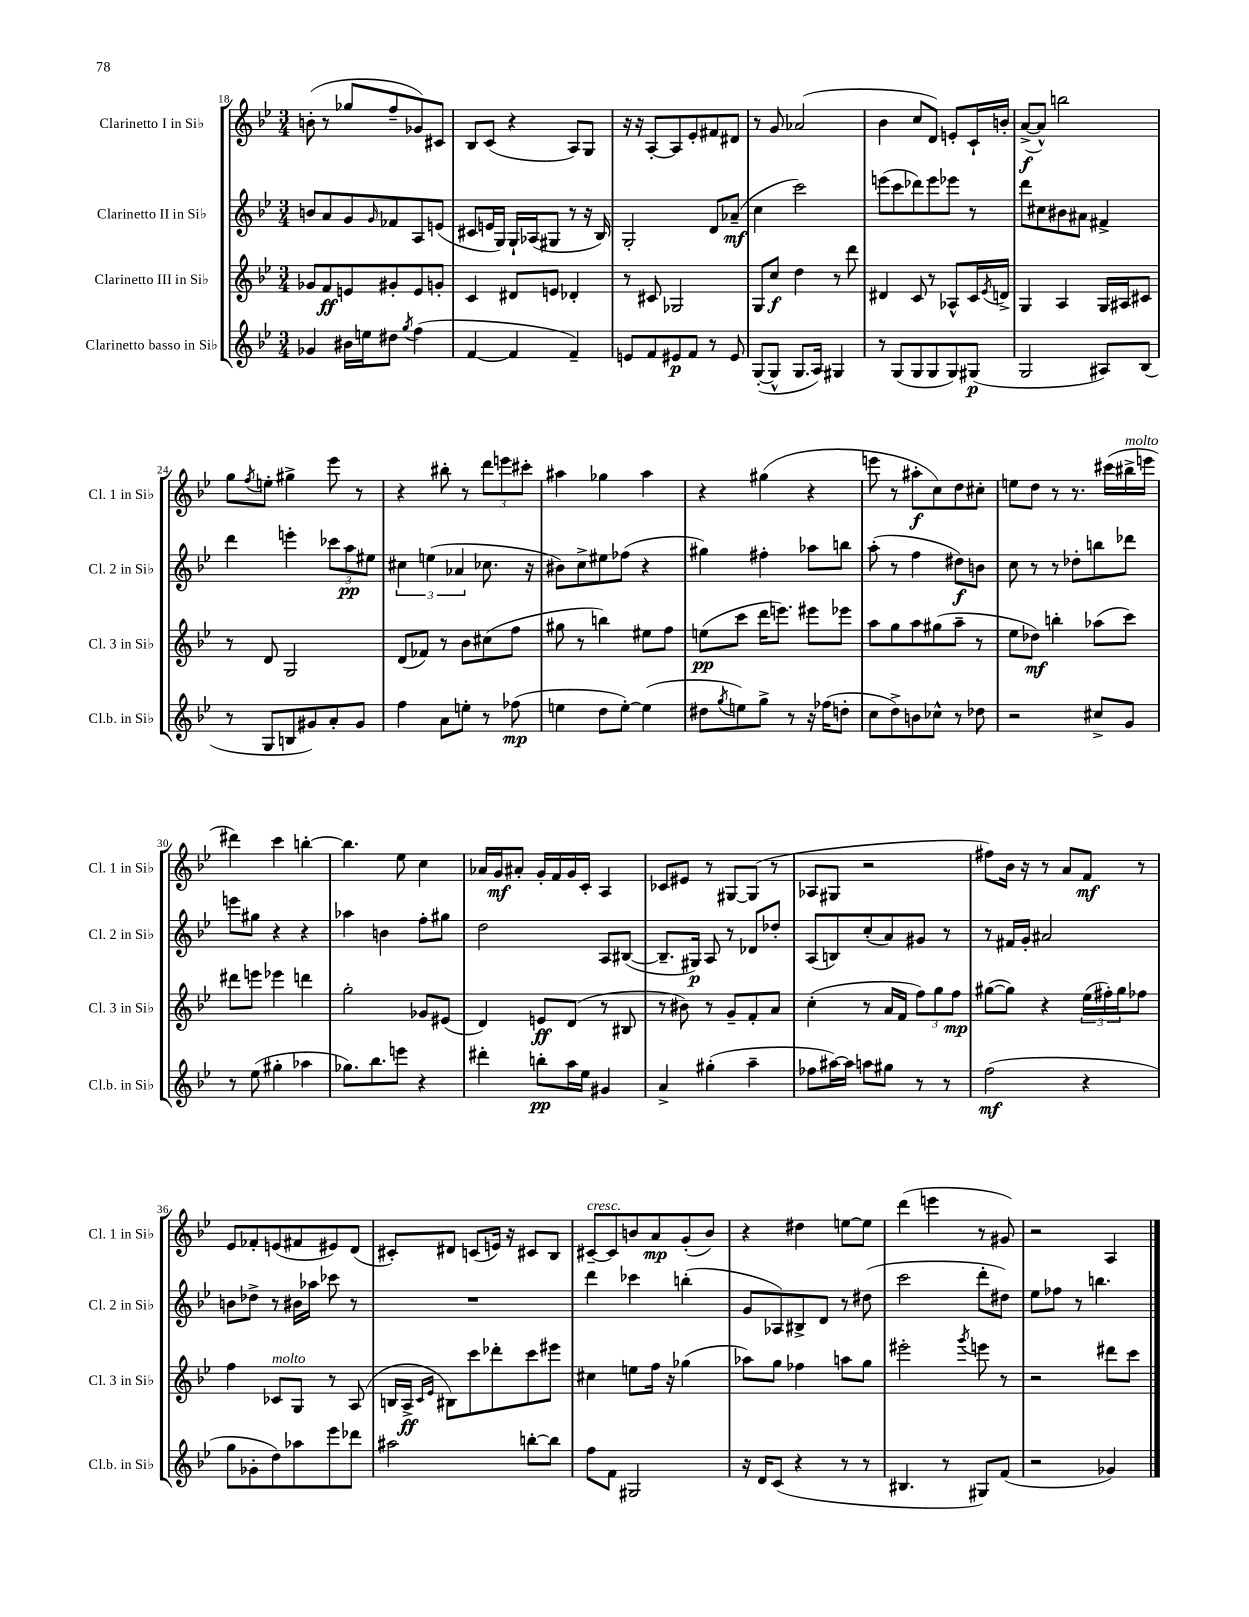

**kern	**dynam	**kern	**dynam	**kern	**dynam	**kern	**dynam
*part4	*part4	*part3	*part3	*part2	*part2	*part1	*part1
*staff4	*staff4	*staff3	*staff3	*staff2	*staff2	*staff1	*staff1
*I"Clarinetto basso in Si♭	*	*I"Clarinetto III in Si♭	*	*I"Clarinetto II in Si♭	*	*I"Clarinetto I in Si♭	*
*I'Cl.b. in Si♭	*	*I'Cl. 3 in Si♭	*	*I'Cl. 2 in Si♭	*	*I'Cl. 1 in Si♭	*
*clefG2	*	*clefG2	*	*clefG2	*	*clefG2	*
*k[b-e-]	*	*k[b-e-]	*	*k[b-e-]	*	*k[b-e-]	*
*M3/4	*	*M3/4	*	*M3/4	*	*M3/4	*
=18	=18	=18	=18	=18	=18	=18	=18
4g-X/	.	8g-X/L	.	8bn/L	.	(8bn'\	.
.	.	8f/	ff	8a/	.	8r	.
16b#X\LL	.	8en/	.	8g/	.	8gg-X/L	.
16een\J	.	.	.	.	.	.	.
.	.	.	.	16qqg/	.	.	.
8dd#X\J	.	8g#X'/	.	8f-X/	.	8ff~/	.
8qgg/	.	.	.	.	.	.	.
(4ff\	.	8e/	.	8A/	.	8g-X/)	.
.	.	8gn'/J	.	(8en/J	.	8c#X/J	.
=19	=19	=19	=19	=19	=19	=19	=19
[4f/	.	4c/	.	8c#X/L	.	8B-/L	.
.	.	.	.	16en/L	.	(8c/J	.
.	.	.	.	16G/JJ)	.	.	.
4f/]	.	8d#X/L	.	16G`/LL	.	4r	.
.	.	.	.	(16A-X/J	.	.	.
.	.	8en/J	.	8G#X/J	.	.	.
4f~/)	.	4d-X'/	.	8r	.	8A/L)	.
.	.	.	.	16r	.	8G/J	.
.	.	.	.	16B-/)	.	.	.
=20	=20	=20	=20	=20	=20	=20	=20
8en/L	.	8r	.	2G'/	.	16r	.
.	.	.	.	.	.	16r	.
8f/	.	8c#X/	.	.	.	[8A'/L	.
8e#X/	p	2G-X/	.	.	.	8A/]	.
8f/J	.	.	.	.	.	8e-'/	.
8r	.	.	.	8d/L	.	8f#X/	.
8e#/	.	.	.	(8a-X~/J	mf	8d#X/J	.
=21	=21	=21	=21	=21	=21	=21	=21
([8G'/L	.	8G/L	.	4cc\	.	8r	.
8G^^/J]	.	8cc/J	f	.	.	8g/	.
8.G/L	.	4dd\	.	2ccc\)	.	(2a-X/	.
16A/Jk)	.	.	.	.	.	.	.
4G#X/	.	8r	.	.	.	.	.
.	.	8ddd\	.	.	.	.	.
=22	=22	=22	=22	=22	=22	=22	=22
8r	.	4d#X/	.	(8eeen\L	.	4b-\	.
(8G/L	.	.	.	8ccc\	.	.	.
8G/	.	8c/	.	8ddd-X\)	.	8cc/L	.
8G/	.	8r	.	8eee\	.	8d/J)	.
8G/)	.	8A-X^^/L	.	8eee-X\J	.	8en'/L	.
(8G#X/J	p	16c/L	.	8r	.	16c`/L	.
.	.	8qe-/	.	.	.	.	.
.	.	16dn^/JJ	.	.	.	16bn'/JJ	.
=23	=23	=23	=23	=23	=23	=23	=23
2G/	.	4G/	.	8ddd\L	.	([8a^/L	f
.	.	.	.	8cc#X\	.	8a^^/J])	.
.	.	4A/	.	8b#X\	.	2bbn\	.
.	.	.	.	8a#X\J	.	.	.
8A#X/L)	.	16G/LL	.	4f#X^/	.	.	.
.	.	16A#X/J	.	.	.	.	.
(8B-/J	.	8c#X/J	.	.	.	.	.
!!LO:LB:g=z
=24	=24	=24	=24	=24	=24	=24	=24
8r	.	8r	.	4ddd\	.	8gg\L	.
.	.	.	.	.	.	8qff/	.
8G/L	.	8d/	.	.	.	8een'\J	.
8Bn/	.	2G/	.	4eeen'\	.	4gg#X^\	.
8g#X/)	.	.	.	.	.	.	.
8a'/	.	.	.	12ccc-X\L	.	8eee-\	.
.	.	.	.	12aa\	pp	.	.
8g#/J	.	.	.	.	.	8r	.
.	.	.	.	12ee#X\J	.	.	.
=25	=25	=25	=25	=25	=25	=25	=25
4ff\	.	(8d/L	.	6cc#X\	.	4r	.
.	.	8f-X/J)	.	.	.	.	.
.	.	.	.	(6een\	.	.	.
8a\L	.	8r	.	.	.	8bb#X'\	.
.	.	.	.	6a-X/	.	.	.
8een'\J	.	8b-\L	.	.	.	8r	.
8r	.	(8cc#X\	.	8.cc-X\	.	12ddd\L	.
.	.	.	.	.	.	12eeen\	.
(8ff-X\	mp	8ff\J	.	.	.	.	.
.	.	.	.	.	.	12ccc#X'\J	.
.	.	.	.	16r	.	.	.
=26	=26	=26	=26	=26	=26	=26	=26
4een\	.	8gg#X\	.	8b#X\L)	.	4aa#X\	.
.	.	8r	.	8cc^\	.	.	.
8dd\L	.	4bbn\)	.	8ee#X\	.	4gg-X\	.
[8ee'\J)	.	.	.	(8ff-X\J	.	.	.
(4ee\]	.	8ee#X\L	.	4r	.	4aa#\	.
.	.	8ff\J	.	.	.	.	.
=27	=27	=27	=27	=27	=27	=27	=27
8dd#X\L	.	(8een\L	pp	4gg#X\)	.	4r	.
8qgg/	.	.	.	.	.	.	.
8een\)	.	8ccc\J	.	.	.	.	.
8gg^\J	.	16ddd\KL	.	4ff#X'\	.	(4gg#X\	.
.	.	8.eeen\J)	.	.	.	.	.
8r	.	.	.	.	.	.	.
16r	.	8eee#X\L	.	8aa-X\L	.	4r	.
(16ff-X\KL	.	.	.	.	.	.	.
8ddn'\J	.	8eee-X\J	.	8bbn\J	.	.	.
=28	=28	=28	=28	=28	=28	=28	=28
8cc\L	.	8aa\L	.	(8aa'\	.	8eeen\	.
8dd^\)	.	8gg\	.	8r	.	8r	.
8bn\	.	8aa\	.	4ff\	.	8aa#X'\L	f
8cc-X^^\J	.	(8gg#X\	.	.	.	8cc\)	.
8r	.	8aa~\J	.	8dd#X\L)	f	8dd\	.
8dd-X\	.	8r	.	8bn\J	.	8cc#X'\J	.
=29	=29	=29	=29	=29	=29	=29	=29
2r	.	8ee-\L	.	8cc\	.	8een\L	.
.	.	8dd-X\J)	mf	8r	.	8dd\J	.
.	.	4bbn'\	.	8r	.	8r	.
.	.	.	.	8dd-X'\L	.	8.r	.
8cc#X^/L	.	(8aa-X\L	.	8bbn\	.	.	.
.	.	.	.	.	.	(16ccc#X\LL	.
!	!	!	!	!	!	!LO:TX:a:i:t=molto	!
8g/J	.	8ccc\J)	.	8ddd-X\J	.	16bb#X^\	.
.	.	.	.	.	.	16eeen\JJ	.
!!LO:LB:g=z
=30	=30	=30	=30	=30	=30	=30	=30
8r	.	8ddd#X\L	.	8eeen\L	.	4ddd#X\)	.
(8ee-\	.	8eeen\J	.	8gg#X\J	.	.	.
4gg#X'\	.	4eee-X\	.	4r	.	4ccc\	.
4aa-X\	.	4dddn\	.	4r	.	[4bbn'\	.
=31	=31	=31	=31	=31	=31	=31	=31
8.gg-X\L)	.	2gg'\	.	4aa-X\	.	4.bb\]	.
8.bb-\	.	.	.	.	.	.	.
.	.	.	.	4bn\	.	.	.
8eeen\J	.	.	.	.	.	8ee-\	.
4r	.	8g-X/L	.	8ff'\L	.	4cc\	.
.	.	(8e#X/J	.	8gg#X\J	.	.	.
=32	=32	=32	=32	=32	=32	=32	=32
4ddd#X'\	.	4d/)	.	2dd\	.	16a-X/LL	.
.	.	.	.	.	.	16g/J	mf
.	.	.	.	.	.	8a#X'/J	.
8bbn'\L	pp	8en/L	ff	.	.	16g'/LL	.
.	.	.	.	.	.	16f/	.
16aa\L	.	(8d/J	.	.	.	16g/	.
16ee-\JJ	.	.	.	.	.	16c'/JJ	.
4g#X/	.	8r	.	8A/L	.	4A/	.
.	.	8B#X/	.	([8B#X/J	.	.	.
=33	=33	=33	=33	=33	=33	=33	=33
4a^/	.	8r	.	8.B#~/L]	.	8c-X/L	.
.	.	8b#X\)	.	.	.	8e#X/J	.
.	.	.	.	16G#X/Jk)	p	.	.
(4gg#X'\	.	8r	.	8A/	.	8r	.
.	.	8g~/L	.	8r	.	[8G#X/L	.
4aa~\	.	8f'/	.	8d-X/L	.	(8G#/J]	.
.	.	8a/J	.	8dd-X'/J	.	8r	.
=34	=34	=34	=34	=34	=34	=34	=34
8ff-X\L	.	(4cc'\	.	(8A/L	.	8A-X/L	.
[16aa#X\L)	.	.	.	8Bn/)	.	8G#X/J	.
16aa#\JJ]	.	.	.	.	.	.	.
8aan\L	.	8r	.	(8cc'/	.	2r	.
8gg#X\J	.	16a/LL	.	8a/)	.	.	.
.	.	16f/JJ	.	.	.	.	.
8r	.	12ff\L)	.	8g#X/J	.	.	.
.	.	12gg\	.	.	.	.	.
8r	.	.	.	8r	.	.	.
.	.	12ff\J	mp	.	.	.	.
=35	=35	=35	=35	=35	=35	=35	=35
(2ff\	mf	([8gg#X\L	.	8r	.	8ff#X\L)	.
.	.	8gg#\J])	.	16f#X/LL	.	16b-\Jk	.
.	.	.	.	16g'/JJ	.	16r	.
.	.	4r	.	2a#X/	.	8r	.
.	.	.	.	.	.	8a/L	.
4r	.	(24ee-\LL	.	.	.	8f/J	mf
.	.	24ff#X'\)	.	.	.	.	.
.	.	24gg#\J	.	.	.	.	.
.	.	8ff-X\J	.	.	.	8r	.
!!LO:LB:g=z
=36	=36	=36	=36	=36	=36	=36	=36
8gg\L	.	4ff\	.	8bn\L	.	8e-/L	.
8g-X'\	.	.	.	8dd-X^\J	.	8f-X'/	.
!	!	!LO:TX:a:i:t=molto	!	!	!	!	!
8dd\)	.	8c-X/L	.	8r	.	(8en/	.
8aa-X\	.	8G/J	.	16b#X\LL	.	8f#X/	.
.	.	.	.	16aa-X\JJ	.	.	.
8eee-\	.	8r	.	8ccc-X\	.	8e#X/)	.
8ddd-X\J	.	(8A/	.	8r	.	(8d/J	.
=37	=37	=37	=37	=37	=37	=37	=37
2aa#X\	.	16Bn/LL	.	2.r	.	8c#X'/L)	.
.	.	16A^/JJ	ff	.	.	.	.
.	.	16qqc/LL	.	.	.	.	.
.	.	16qqe-/JJ	.	.	.	.	.
.	.	8B#X\L)	.	.	.	8d#X/J	.
.	.	8ccc\	.	.	.	(8cn/L	.
.	.	8ddd-X'\	.	.	.	16en/Jk)	.
.	.	.	.	.	.	16r	.
[8bbn'\L	.	8ccc\	.	.	.	8c#X/L	.
8bb\J]	.	8eee#X\J	.	.	.	8B-/J	.
=38	=38	=38	=38	=38	=38	=38	=38
!	!	!	!	!	!	!LO:TX:a:i:t=cresc.	!
8ff\L	.	4cc#X\	.	4ddd\	.	[8c#X~/L	.
8f\J	.	.	.	.	.	8c#/]	.
2G#X/	.	8een\L	.	4ccc-X\	.	8bn/	.
.	.	16ff\Jk	.	.	.	8a/	mp
.	.	16r	.	.	.	.	.
.	.	(4gg-X\	.	(4bbn'\	.	(8g'/	.
.	.	.	.	.	.	8b/J)	.
=39	=39	=39	=39	=39	=39	=39	=39
16r	.	8aa-X\L)	.	8g/L	.	4r	.
16d/KL	.	.	.	.	.	.	.
(8c/J	.	8gg\J	.	8A-X/)	.	.	.
4r	.	4ff-X\	.	8B#X^/	.	4dd#X\	.
.	.	.	.	8d/J	.	.	.
8r	.	8aan\L	.	8r	.	[8een\L	.
8r	.	8gg\J	.	(8dd#X\	.	8ee\J]	.
=40	=40	=40	=40	=40	=40	=40	=40
4.B#X/	.	2eee#X'\	.	2ccc\	.	(4ddd\	.
.	.	.	.	.	.	4eeen\	.
8r	.	.	.	.	.	.	.
.	.	8qggg/	.	.	.	.	.
8G#X/L)	.	8eeen\	.	8ddd'\L	.	8r	.
(8f/J	.	8r	.	8dd#X\J)	.	8g#X/)	.
=41	=41	=41	=41	=41	=41	=41	=41
2r	.	2r	.	8ee-\L	.	2r	.
.	.	.	.	8ff-X\J	.	.	.
.	.	.	.	8r	.	.	.
.	.	.	.	4.bbn\	.	.	.
4g-X/)	.	8ddd#X\L	.	.	.	4A/	.
.	.	8ccc\J	.	.	.	.	.
==	==	==	==	==	==	==	==
*-	*-	*-	*-	*-	*-	*-	*-
